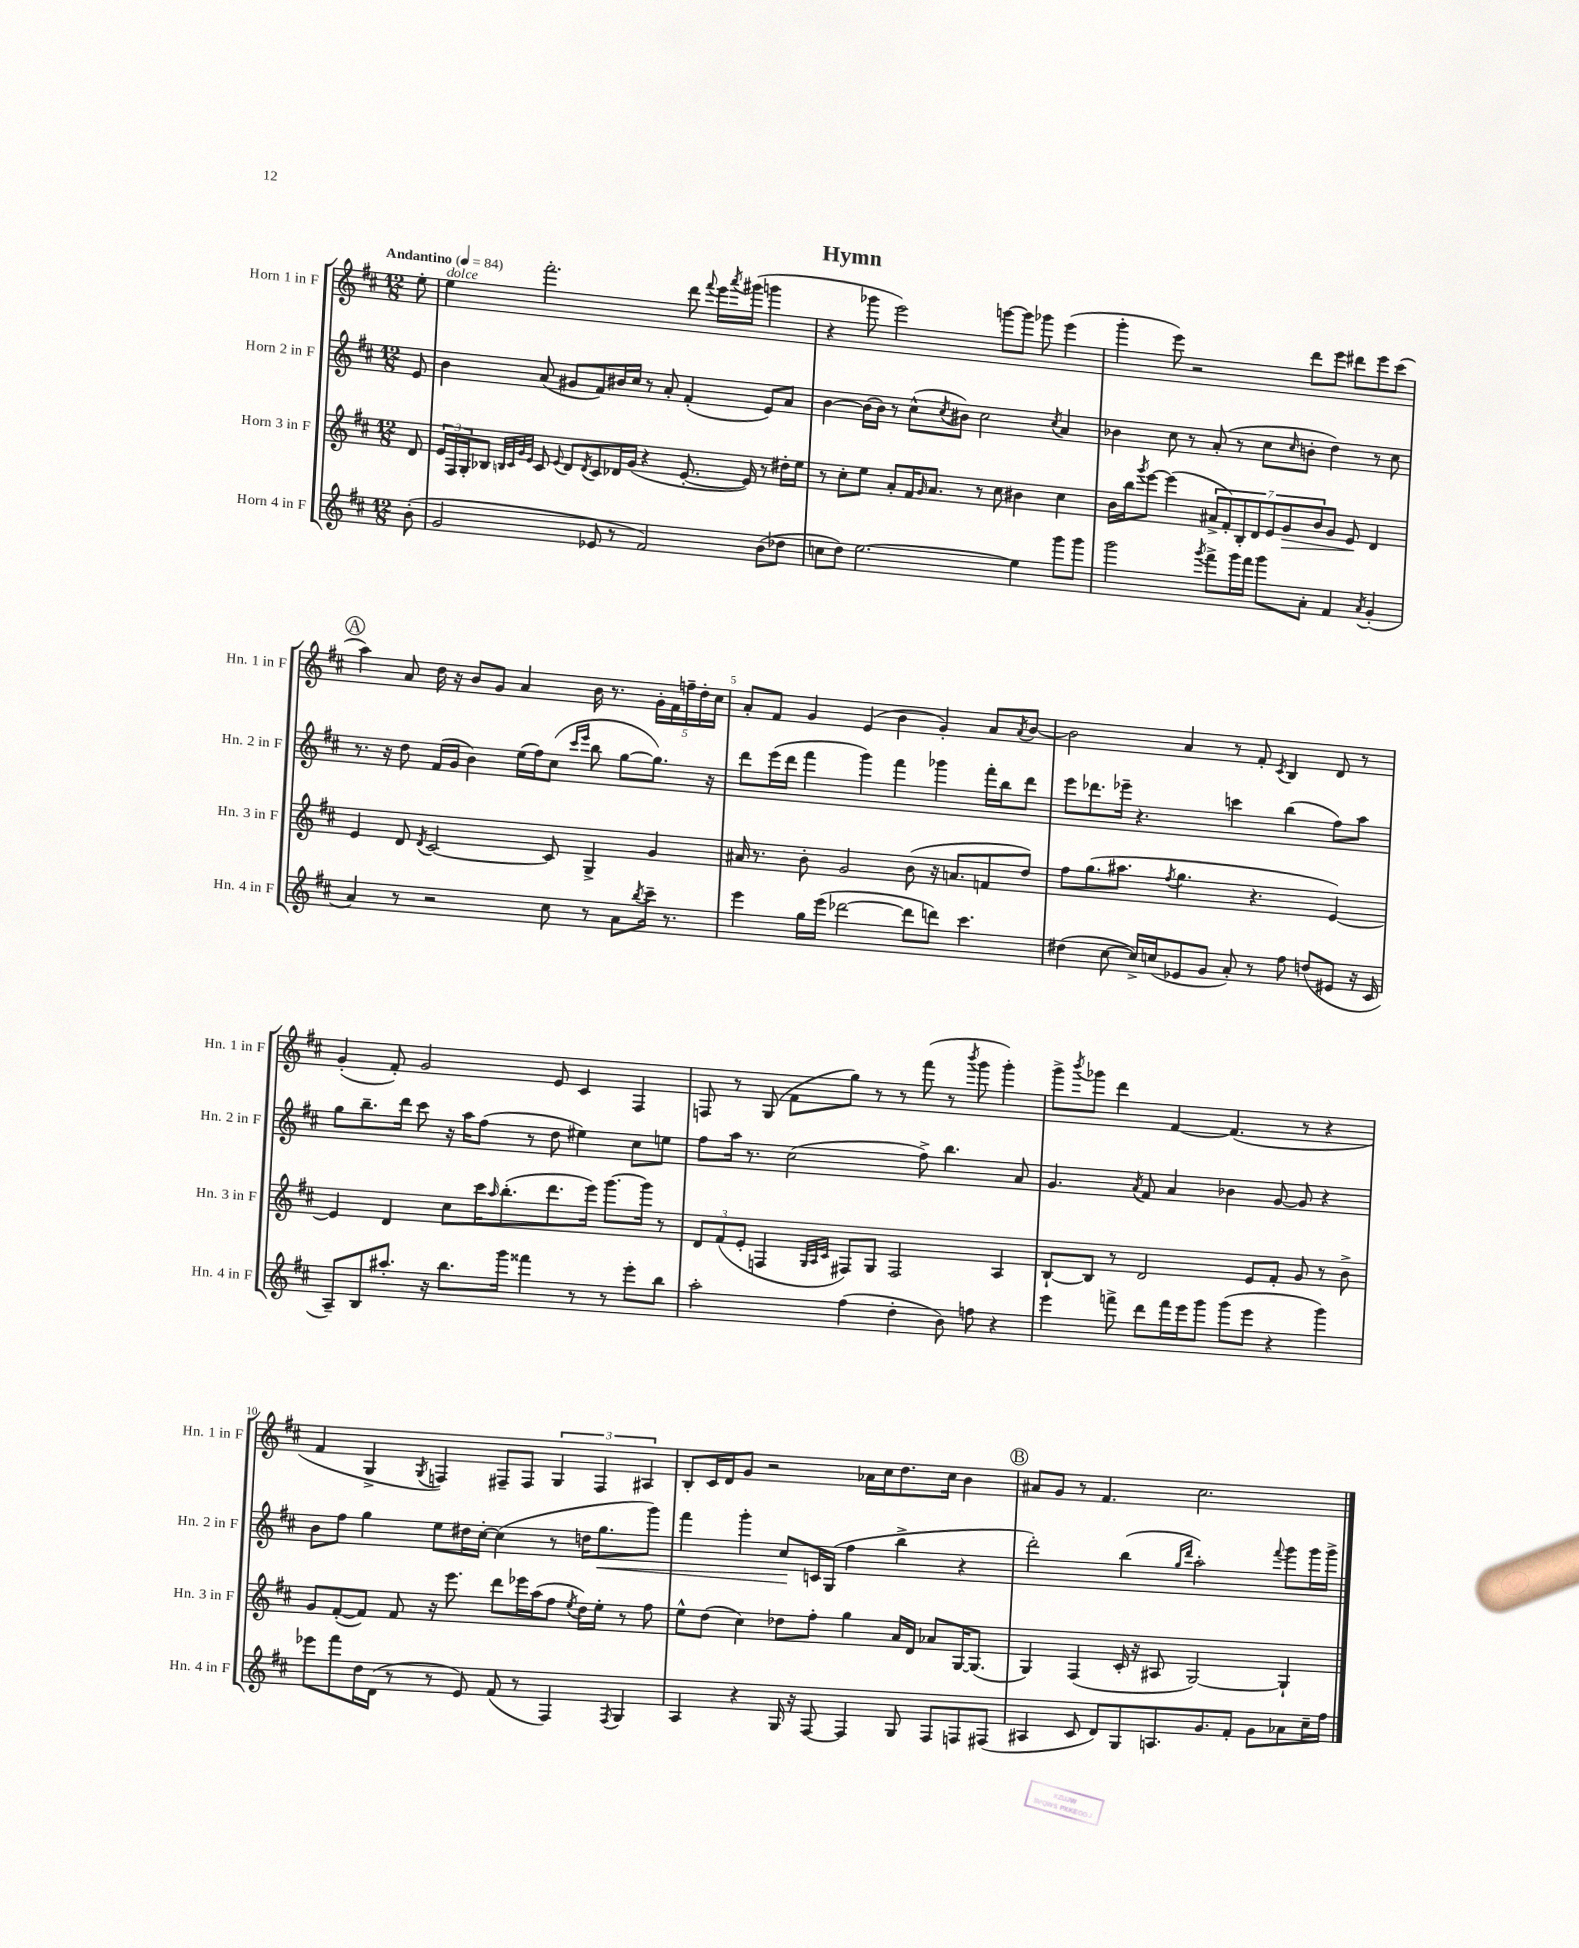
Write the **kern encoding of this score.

**kern	**kern	**kern	**kern
*staff4	*staff3	*staff2	*staff1
*clefG2	*clefG2	*clefG2	*clefG2
*k[f#c#]	*k[f#c#]	*k[f#c#]	*k[f#c#]
*M12/8	*M12/8	*M12/8	*M12/8
*MM84	*MM84	*MM84	*MM84
(8b'	8d	8e	8ee'
=	=	=	=
2g	24e	4b	4ee
.	24F#	.	.
.	24G'	.	.
.	8B-	.	.
.	32qqB	.	.
.	32qqc#	.	.
.	32qqg	.	.
.	32qqe	.	.
.	8c#	(8a	2.fff#'
.	8qqe	.	.
.	8d	8g#	.
.	8qd	.	.
8e-	8c#	8f#)	.
8r	16d-	16b#	.
.	(16g	16cc#	.
2f#)	4r	8r	.
.	.	8a'	.
.	[8.e'	(4f#'	8ddd
.	.	.	8qqfff#
.	.	.	16eee
.	.	.	8qaaa
.	16e])	.	(16ggg#
(8b	8r	8e)	4ggg
8dd-	16dd#'	8a	.
.	16ee	.	.
=	=	=	=
8cc	8r	[4b	4r
8dd)	8cc#'	.	.
[2.ee	8ee	(16b]	8ggg-
.	.	16b)	.
.	8a'	8r	2eee)
.	16f#	(8cc#^^	.
.	16qqg	.	.
.	8.a	.	.
.	.	8qcc#	.
.	.	8b#)	.
.	8r	2cc#	.
.	8cc#	.	[8ggg
4ee]	4b#	.	8ggg]
.	.	.	8ggg-
.	.	8qcc#	.
8ggg	4cc#	4a	(4eee
8ggg	.	.	.
=	=	=	=
2ggg	16b	4b-	4ggg'
.	16bb	.	.
.	8qggg	.	.
.	[8eee	.	.
.	(4eee]	8cc#	8eee)
.	.	8r	2r
8qggg	.	.	.
8fff#^	14a#^	(8a'	.
.	14f#')	.	.
16ggg	.	8r	.
.	14B'	.	.
16fff#	.	.	.
.	14d	.	.
8ggg	.	8cc#	.
.	14e	.	.
.	14g	.	.
.	.	16qqcc#	.
8a'	.	8b'	8ddd
.	14b	.	.
4f#	8g	4dd)	8eee
.	8e	.	8ddd#
8qa	.	.	.
(4g'	4d	8r	8eee
.	.	8cc#	(8ccc#
=	=	=	=
4a)	4e	8.r	4aa)
.	.	16r	.
8r	8d	8dd	8a
.	8qd	.	.
2r	[2c#	(16f#	16dd
.	.	16g	16r
.	.	4b)	8b
.	.	.	8g
.	.	(16ee	4a
.	.	16ff#)	.
8cc#	8c#]	(8cc#	.
.	.	16qqccc#	.
.	.	16qqeee	.
8r	4G^	8bb	16b
.	.	.	8.r
8a	.	[8gg	.
8qbb	.	.	.
16ccc#~	4g	8.gg])	20g'
.	.	.	20f#
8.r	.	.	.
.	.	.	20ff~
.	.	.	20dd'
.	.	16r	.
.	.	.	20cc#
=	=	=	=
4eee	16a#	8ddd	8a'
.	8.r	.	.
.	.	(16eee	8f#
.	.	16ddd	.
16gg	8b'	4fff#	4g
(16eee	.	.	.
[2ddd-	2g	.	.
.	.	4ggg)	(4e
.	.	4fff#	4b
8ddd-]	(8b	.	.
8ddd)	16r	4ggg-	4g')
.	8.a	.	.
4.ccc#	.	.	.
.	8f	16fff#'	8a
.	.	16bb	.
.	.	.	8qa
.	8dd)	8ddd	[8b
=	=	=	=
(4dd#	8ff#	8eee	2b]
.	(8.gg	8.ddd-	.
[8cc#	.	.	.
.	8.aa#	16eee-~	.
16cc#^])	.	4.r	.
(16cc	.	.	.
.	8qff#	.	.
8e-	4.gg	.	4a
8g	.	.	.
8a')	.	4ccc	8r
8r	4.r	.	8f#'
.	.	.	8qc#
8ff#	.	(4bb	4B
(8dd	.	.	.
8e#	[4e)	8ff#)	8d
16r	.	8aa	8r
16c#	.	.	.
=	=	=	=
8A~)	4e]	8gg	(4g'
8B	.	8.bb~	.
8.aa#'	4d	.	8f#')
.	.	16ddd	.
.	.	8ccc#	2g
16r	.	.	.
8.bb	8cc#	16r	.
.	.	16aa	.
.	16ccc#	(8ff#	.
.	16qqaa	.	.
16ggg	(8.bb'	.	.
4fff##	.	8r	.
.	8.ddd	8dd	8e
8r	.	4ee#)	4c#
.	16eee)	.	.
8r	[8.ggg	.	.
8eee'	.	8cc#	4F#
.	16ggg]	.	.
8bb	8r	8ee	.
=	=	=	=
2aa'	12d	8ff#	8F
.	(12f#	.	.
.	.	16aa	8r
.	12e'	.	.
.	.	8.r	.
.	4F	.	(8G
.	.	(2cc#	8f#
.	32qqG	.	.
.	32qqA	.	.
.	32qqc#	.	.
(4ff#	8F#)	.	8gg)
.	8G	.	8r
4dd'	2F#	.	8r
.	.	8ff#^)	(8fff#
8b)	.	4.bb	8r
.	.	.	8qbbb
8ff	.	.	8ggg
4r	4A	.	4ggg')
.	.	8a	.
=	=	=	=
4eee	[8B`	4.g	8ggg^
.	.	.	8qbbb
.	8B]	.	8ggg-
8fff^	8r	.	4ddd
.	.	8qa	.
8ddd	2d	8f#	.
16fff	.	4a	[4f#
16eee	.	.	.
8ggg	.	.	.
(8ggg	.	4b-	(4.f#]
8eee	8e	.	.
4r	8f#'	[8g	.
.	8g	8g]	8r
4ggg)	8r	4r	4r
.	8b^	.	.
=	=	=	=
8eee-	8g	8b	4f#
8fff#	([8f#'	8ff#	.
16dd	8f#])	4gg	4G^
(16d	.	.	.
8r	8f#	.	.
.	.	.	8qG
8r	16r	8ee	4F)
.	8.eee	.	.
8e)	.	16dd#	.
.	.	[16cc#'	.
(8f#	8ddd	(4cc#]	8F#~
8r	16eee-	.	8F#
.	(16aa	.	.
4F#)	8ff#	8r	6G
.	8qee	.	.
.	16dd)	16dd	.
.	.	.	6F#
.	16ee'	8.gg	.
8qF#	.	.	.
4G	8r	.	.
.	.	.	6A#
.	8ff#	8ggg)	.
=	=	=	=
4A	8ee^^	4fff#	8B'
.	(8dd	.	16c#
.	.	.	16d
4r	4cc#)	4ggg'	8g
.	.	.	2r
16G	8dd-	8cc#	.
16r	.	.	.
[8F#	8ff#'	16c	.
.	.	(16G	.
4F#]	4gg	4ff#	.
.	.	.	16a-
.	.	.	16cc#
8G	16a	4bb^	8.dd
.	16d	.	.
8F#	8a-	.	.
.	.	.	16cc#
8F	[16G	4r	4b
.	(8.G]	.	.
(8F#	.	.	.
=	=	=	=
4A#	4G)	2ddd')	8a#
.	.	.	8g
8c#	(4F#	.	8r
8d)	.	.	4.f#
8G	16c#'	(4bb	.
.	16r	.	.
8.A	8A#	.	.
.	.	16qqgg	.
.	.	16qqddd	.
.	[2G)	2aa')	2.cc#
8.g	.	.	.
8f#'	.	.	.
8g	.	.	.
.	.	8qqfff#	.
8a-	4G`]	8ggg	.
16cc#~	.	16ggg	.
16ff#	.	16ggg^	.
==	==	==	==
*-	*-	*-	*-
